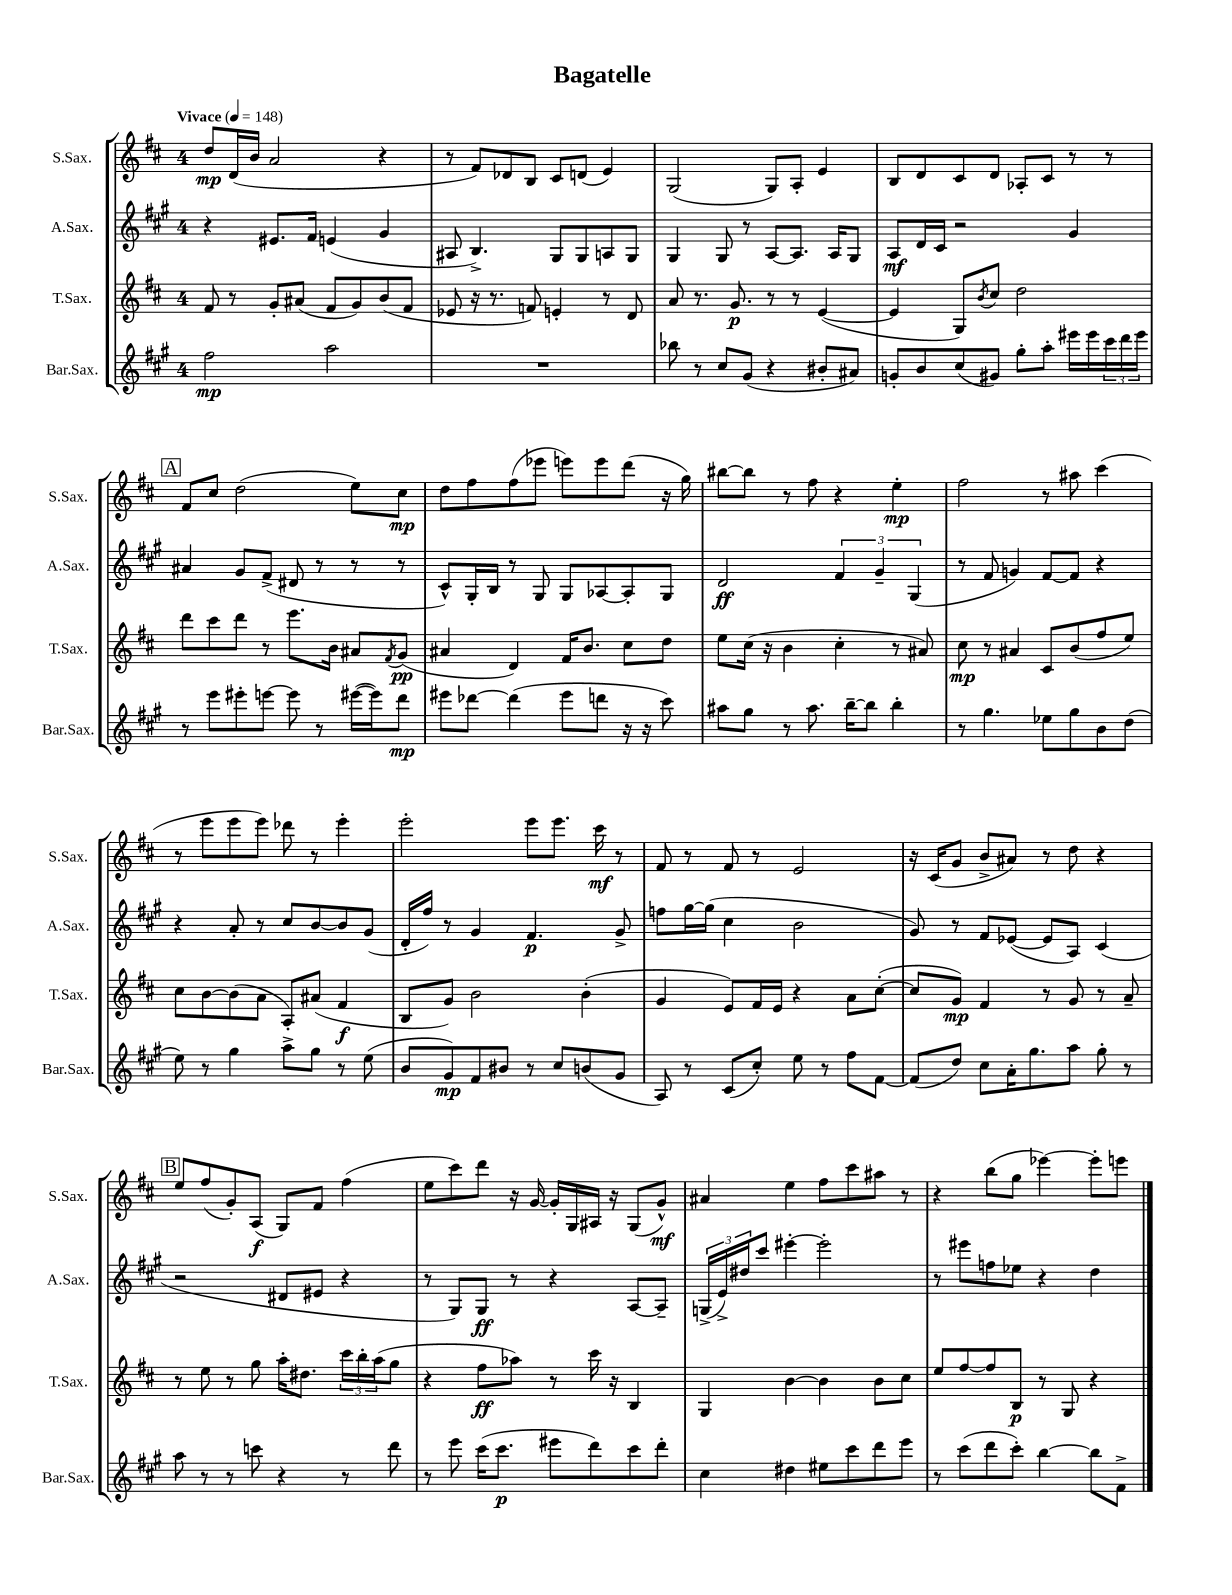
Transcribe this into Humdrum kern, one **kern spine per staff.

**kern	**kern	**kern	**kern
*staff4	*staff3	*staff2	*staff1
*clefG2	*clefG2	*clefG2	*clefG2
*k[f#c#g#]	*k[f#c#]	*k[f#c#g#]	*k[f#c#]
*M4/4	*M4/4	*M4/4	*M4/4
*MM148	*MM148	*MM148	*MM148
2ff#	8f#	4r	8dd
.	8r	.	(16d
.	.	.	16b
.	8g'	8.e#	2a
.	(8a#	.	.
.	.	16f#	.
2aa	8f#	(4e	.
.	8g)	.	.
.	(8b	4g#	4r
.	8f#	.	.
=	=	=	=
1r	8e-	8A#	8r
.	16r	4.B^)	8f#)
.	8.r	.	.
.	.	.	8d-
.	8f)	.	8B
.	4e'	8G#	8c#
.	.	8G#	(8d
.	8r	8A	4e)
.	8d	8G#	.
=	=	=	=
8bb-	8a	4G#	(2G
8r	8.r	.	.
8cc#	.	8G#	.
.	8.g	.	.
(8g#	.	8r	.
4r	8r	[8A	8G)
.	8r	8.A]	8A'
8b#'	([4e	.	4e
.	.	16A	.
8a#)	.	8G#	.
=	=	=	=
8g'	4e]	8A	8B
8b	.	16d	8d
.	.	16c#	.
(8cc#	8G)	2r	8c#
.	8qb	.	.
8g#)	8cc#	.	8d
8gg#'	2dd	.	8A-'
8aa'	.	.	8c#
16eee#	.	4g#	8r
16eee#	.	.	.
24ccc#	.	.	8r
24ddd	.	.	.
24eee#	.	.	.
=	=	=	=
8r	8ddd	4a#	8f#
8eee	8ccc#	.	8cc#
8eee#'	8ddd	8g#	(2dd
[8eee	8r	(8f#^	.
8eee]	8.eee	8d#	.
8r	.	8r	.
.	16b	.	.
([16eee#	8a#	8r	8ee)
16eee#])	.	.	.
.	8qf#	.	.
8ddd	(8g	8r	8cc#
=	=	=	=
8eee#	4a#	8c#^^)	8dd
[8ddd-	.	16G#'	8ff#
.	.	16B	.
(4ddd-]	4d)	8r	(8ff#
.	.	8G#	8eee-
8eee#	16f#	8G#	8eee)
.	8.b	.	.
8ddd	.	[8A-	8eee
16r	8cc#	8A-']	(8ddd
16r	.	.	.
8ccc#)	8dd	8G#	16r
.	.	.	16gg)
=	=	=	=
8aa#	8ee	2d	[8bb#
8gg#	(16cc#	.	8bb#]
.	16r	.	.
8r	4b	.	8r
8.aa#	.	.	8ff#
.	4cc#'	6f#	4r
[16bb~	.	.	.
8bb]	.	.	.
.	.	6g#~	.
4bb'	8r	.	4ee'
.	.	(6G#	.
.	8a#)	.	.
=	=	=	=
8r	8cc#	8r	2ff#
4.gg#	8r	8f#	.
.	4a#	4g)	.
8ee-	8c#	[8f#	8r
8gg#	(8b	8f#]	8aa#
8b	8ff#	4r	(4ccc#
(8dd	8ee)	.	.
=	=	=	=
8ee)	8cc#	4r	8r
8r	[8b	.	8eee
4gg#	(8b]	8a'	8eee
.	8a	8r	8eee)
8aa^	8A')	8cc#	8ddd-
8gg#	(8a#	[8b	8r
8r	4f#	8b]	4eee'
(8ee	.	(8g#	.
=	=	=	=
8b	8B	16d'	2eee'
.	.	16ff#)	.
8g#)	8g)	8r	.
8f#	2b	4g#	.
8b#	.	.	.
8r	.	4.f#	8eee
8cc#	.	.	8.eee
(8b	(4b'	.	.
.	.	.	16ccc#
8g#	.	8g#^	8r
=	=	=	=
8A)	4g	8ff	8f#
8r	.	[16gg#	8r
.	.	(16gg#]	.
(8c#	8e)	4cc#	8f#
8cc#')	16f#	.	8r
.	16e	.	.
8ee	4r	2b	2e
8r	.	.	.
8ff#	8a	.	.
[8f#	([8cc#'	.	.
=	=	=	=
(8f#]	8cc#]	8g#)	16r
.	.	.	(16c#
8dd)	8g)	8r	8g
8cc#	4f#	8f#	8b^
16a'	.	([8e-	8a#)
8.gg#	.	.	.
.	8r	8e-]	8r
8aa	8g	8A)	8dd
8gg#'	8r	(4c#	4r
8r	8a~	.	.
=	=	=	=
8aa	8r	2r	8ee
8r	8ee	.	(8ff#
8r	8r	.	8g')
8ccc	8gg	.	(8A
4r	16aa'	8d#	8G)
.	8.dd#	.	.
.	.	8e#	8f#
8r	24ccc#	4r	(4ff#
.	24bb'	.	.
.	(24aa	.	.
8ddd	8gg	.	.
=	=	=	=
8r	4r	8r	8ee
8eee	.	8G#)	8ccc#)
(16ccc#	8ff#	8G#	8ddd
8.ccc#	.	.	.
.	8aa-)	8r	16r
.	.	.	[16g
8eee#	8r	4r	16g']
.	.	.	16G
8ddd)	16ccc#	.	16A#
.	16r	.	16r
8ccc#	4B	[8A	(8G
8ddd'	.	8A~]	8g^^)
=	=	=	=
4cc#	4G	(24G^	4a#
.	.	24e^)	.
.	.	24dd#	.
.	.	8ccc#	.
4dd#	[4b	[4eee#'	4ee
8ee#	4b]	2eee#']	8ff#
8ccc#	.	.	8ccc#
8ddd	8b	.	8aa#
8eee	8cc#	.	8r
=	=	=	=
8r	8ee	8r	4r
(8ccc#	[8ff#	8eee#	.
8ddd	8ff#]	8ff	(8bb
8ccc#')	8B	8ee-	8gg
[4bb	8r	4r	[4eee-)
.	8G	.	.
8bb]	4r	4dd	8eee-']
8f#^	.	.	8eee
==	==	==	==
*-	*-	*-	*-
